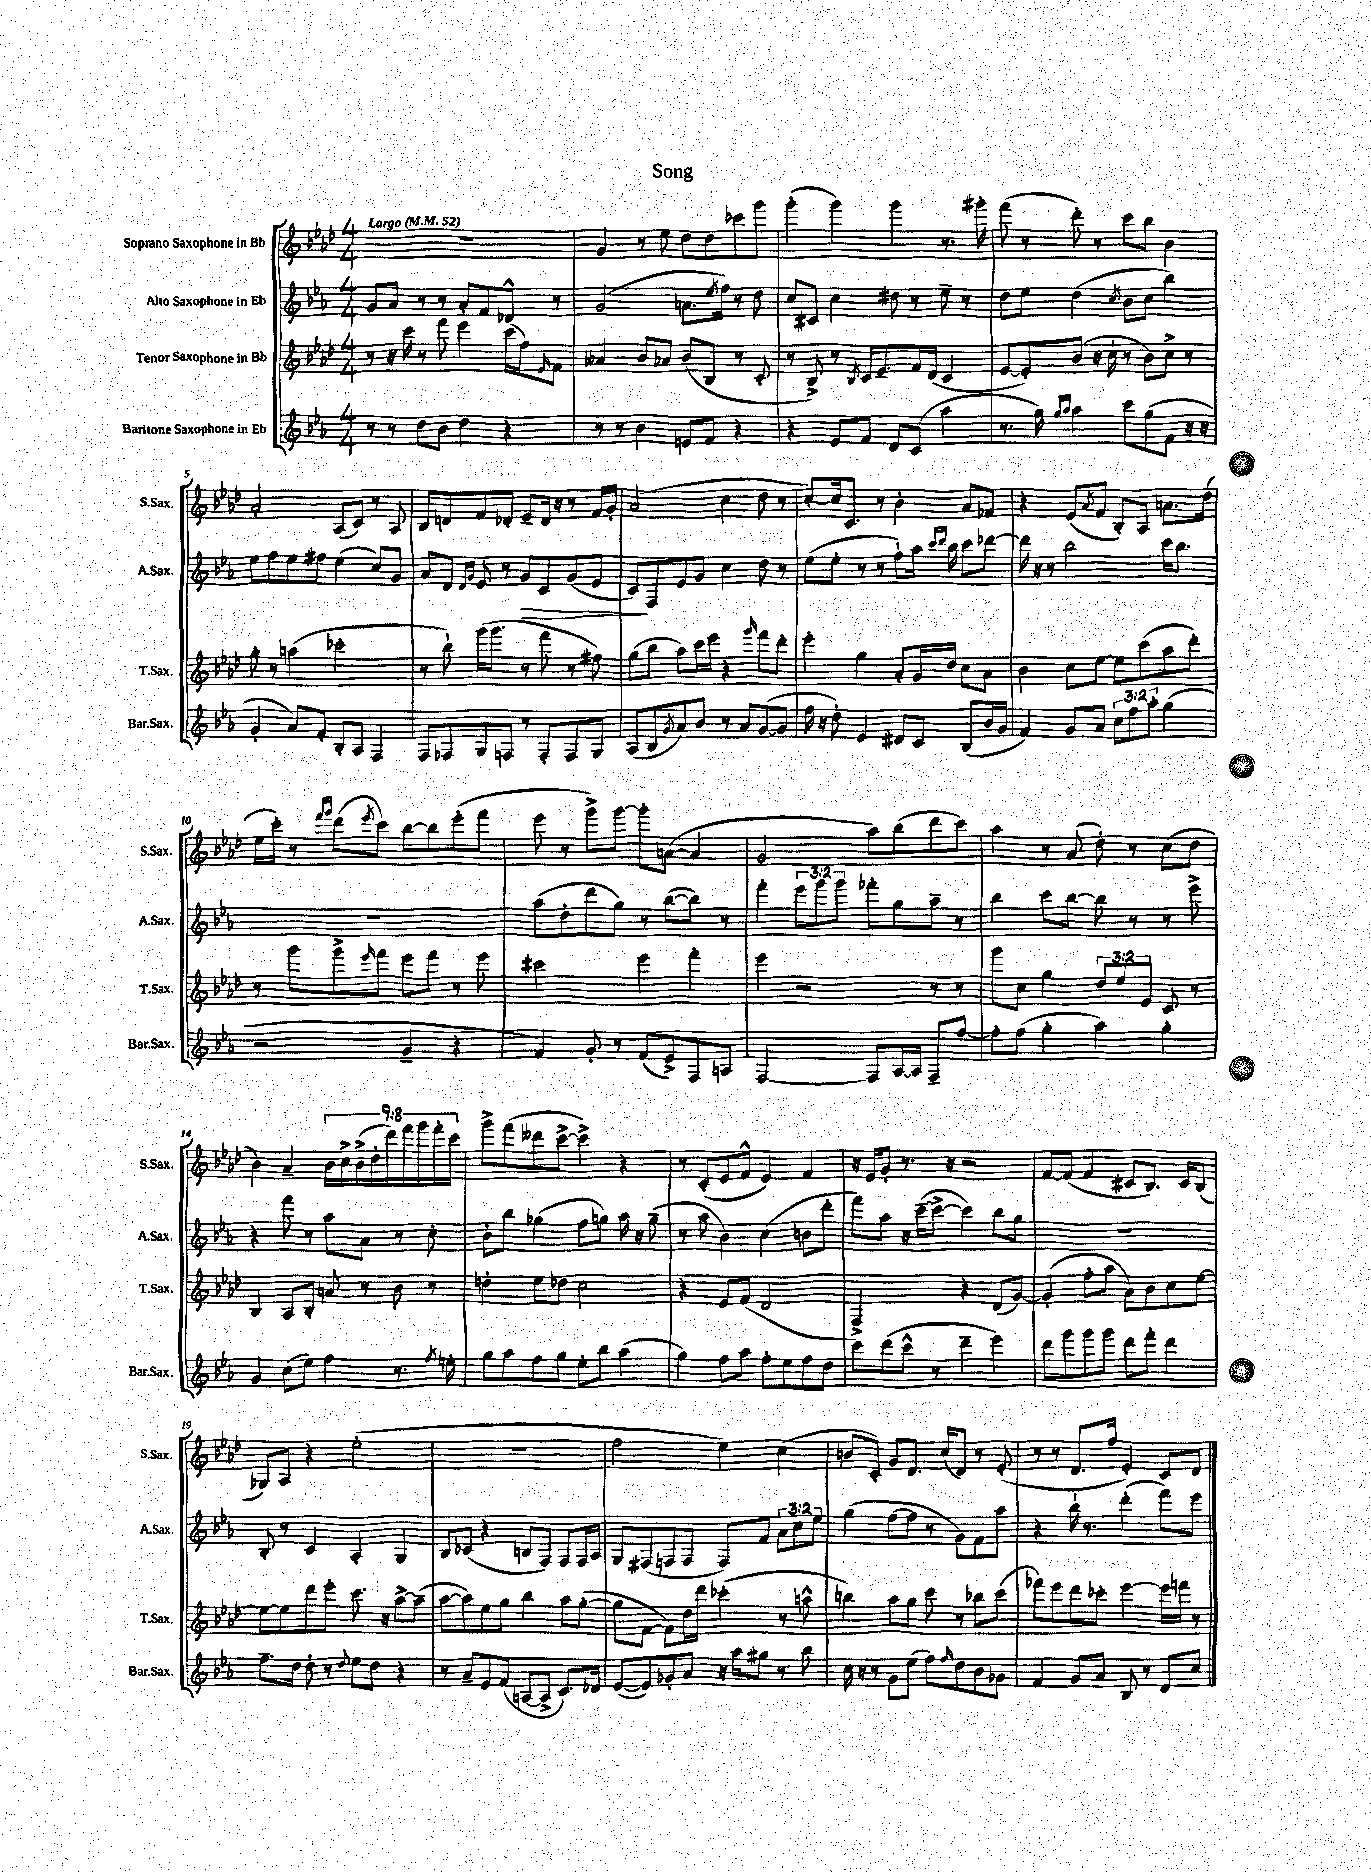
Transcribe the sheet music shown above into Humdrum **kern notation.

**kern	**kern	**kern	**dynam	**kern
*part4	*part3	*part2	*part2	*part1
*staff4	*staff3	*staff2	*staff2	*staff1
*I"Baritone Saxophone in Eb	*I"Tenor Saxophone in Bb	*I"Alto Saxophone in Eb	*	*I"Soprano Saxophone in Bb
*I'Bar.Sax.	*I'T.Sax.	*I'A.Sax.	*	*I'S.Sax.
*clefG2	*clefG2	*clefG2	*	*clefG2
*k[b-e-a-]	*k[b-e-a-d-]	*k[b-e-a-]	*	*k[b-e-a-d-]
*M4/4	*M4/4	*M4/4	*	*M4/4
*MM52	*MM52	*MM52	*	*MM52
=1	=1	=1	=1	=1
!	!	!	!	!LO:TX:a:B:t=Largo
8r	8r	8g/L	.	1r
8r	16r	8a-/J	.	.
.	16ccc\	.	.	.
8dd\L	8r	8r	.	.
8b-\J	8fff\	8r	.	.
4dd\	4eee-\	8a-'/L	.	.
.	.	8f/	.	.
4r	(16ccc\LL	8d-X^^/J	.	.
.	16ff\J)	.	.	.
.	16qqe-/	.	.	.
.	8f\J	8r	.	.
=2	=2	=2	=2	=2
8r	4a--X/	(2g/	.	4g/
8r	.	.	.	.
4b-\	8b-/L	.	.	8r
.	8a-X/J	.	.	8ee-\
8en/L	(8b-/L	8.an\L	.	8dd-\L
8f/J	8B-/J	.	.	8dd-\
.	.	8qee-/	.	.
.	.	16ff\Jk)	.	.
4r	8r	8r	.	8ccc-X\
.	8c'/	8dd\	.	8ggg\J
=3	=3	=3	=3	=3
4r	8r	8cc/L	.	(4ggg'\
.	8B-^/)	8c#X/J	.	.
8e-/L	8r	4cc\	.	4ggg\)
.	8qB-/	.	.	.
8f/J	16c/KL	.	.	.
.	8.e-~/	.	.	.
8d/L	.	8dd#X\	.	4ggg\
(8c/J	16f/L	8r	.	.
.	(16d-/JJ	.	.	.
4aa-\	4c/	8ee-~\	.	8.r
.	.	8r	.	.
.	.	.	.	16ggg#X'\
=4	=4	=4	=4	=4
8.r	[8e-/L	8dd\L	.	(8fff\
.	8e-'/])	8ee-\J	.	8r
16gg\)	.	.	.	.
16qqgg/LL	.	.	.	.
16qqaa-/JJ	.	.	.	.
4aa-\	(8b-/J	(4dd\	.	8ddd-'\)
.	16r	.	.	8r
.	16cc`\	.	.	.
.	.	8qcc/	.	.
8ccc\L	8r	8b-\L	.	8ccc\L
(8gg\	8b-\L)	8cc\J	.	8bb-\J
8f\J	8cc^\J	4bb-\)	.	4b-\
16r	8r	.	.	.
16r	.	.	.	.
!!LO:LB:g=z
=5	=5	=5	=5	=5
4g'/	8gg'\	8ee-\L	.	2a-'/
.	8r	8ff\	.	.
8a-/L)	(4aan\	8ee-\	.	.
8f'/J	.	8ff#X\J	.	.
8B-'/L	2ccc-X'\	(4ee-\	.	(8A-/L
8A-/J	.	.	.	8c/J)
4F/	.	8cc/L)	.	8r
.	.	8g/J	.	8A-/
=6	=6	=6	=6	=6
8F/L	8r	8a-/L	.	8B-/L
8F-X/	8bb-`\)	8d/J	.	8dn/
.	.	16qqd/LL	.	.
.	.	16qqg/JJ	.	.
8G/	(16ggg\KL	8e-/	.	8f/
.	8.ggg\J	.	.	.
8Fn/J	.	8r	.	8d-X'/J
!	!	!	!LO:HP:b	!
8r	8r	8g/L	>	8e-~/L
8F'/L	8fff\	8c/	.	16d-/Jk
.	.	.	.	16r
8F/	8r	(8g/	.	8r
8G/J	8ff#X\)	8e-/J	.	16f/LL
.	.	.	.	16g'/JJ
=7	=7	=7	=7	=7
(8A-/L	(8gg\L	8c/L)	.	(2a-/
8B-/	8bb-\J	8F/	]	.
8qg/	.	.	.	.
8a-/)	8aa-\L)	8e-/	.	.
8b-/J	16ccc\L	8g/J	.	.
.	16eee-\JJ	.	.	.
8r	4r	4cc\	.	4cc\
8a-/L	.	.	.	.
.	16qqggg/	.	.	.
([8g/	8fff\L	8dd\	.	8dd-\
8g/J]	8ddd-'\J	8r	.	8r
=8	=8	=8	=8	=8
16ff\	4eee-'\	(8ee-\L	.	[8cc'/L)
16r	.	.	.	.
8dd'\)	.	8ee-'\J	.	16cc/k]
.	.	.	.	8.c/J
4e-/	4gg\	8r	.	.
.	.	8r	.	8r
8d#X/L	8a-'/L	8ff`\L)	.	4b-'\
8c/J	16g/L	16aa-\Jk	.	.
.	.	16qqccc/LL	.	.
.	.	16qqddd/JJ	.	.
.	16dd-/JJ	16bb-\	.	.
(8B-/L	8cc\L	8ccc\L	.	8a-/L
16b-/L	8a-\J	[8ddd-X\J	.	8f-X/J
16g/JJ	.	.	.	.
=9	=9	=9	=9	=9
4f/)	4b-\	16ddd-\]	.	4r
.	.	16r	.	.
.	.	8r	.	.
8g/L	8cc\L	2bb-\	.	(8e-/L
.	.	.	.	8qa-/
8a-/J	[8ee-\J	.	.	8f/J
12cc\L	8ee-\L]	.	.	8B-'/L)
12ff\	.	.	.	.
.	(8ccc\	.	.	8A-/J
12aa-'\J	.	.	.	.
(4gg\	8aa-\	16ccc\KL	.	8.an\L
.	.	8.bb-\J	.	.
.	8ddd-'\J)	.	.	.
.	.	.	.	(16dd-\Jk
!!LO:LB:g=z
=10	=10	=10	=10	=10
2r	8r	1r	.	16ee-\LL
.	.	.	.	16ccc'\JJ)
.	8ggg\L	.	.	8r
.	.	.	.	16qqfff/LL
.	.	.	.	16qqggg/JJ
.	8ggg^\	.	.	(8ddd-\L
.	16qqeee-/	.	.	8qeee-/
.	8fff\J	.	.	8ccc\J)
4g~/	8eee-\L	.	.	[8bb-\L
.	8fff\J	.	.	8bb-\]
4r	8r	.	.	(8eee-'\
.	8eee-\	.	.	8fff\J
=11	=11	=11	=11	=11
4f/)	2ccc#X\	(8aa-\L	.	8eee-\
.	.	8dd'\	.	8r
8g'/	.	8ddd\	.	8ggg^\L)
8r	.	8gg\J)	.	[8ggg\J
(8f/L	4eee-\	8r	.	8ggg'\L]
8e-^/)	.	([8bb-\L	.	([8an\J
8F/	4fff'\	8bb-\J])	.	4a/]
8An/J	.	8r	.	.
=12	=12	=12	=12	=12
[2F/	4eee-\	4fff'\	.	2g/
.	2r	12eee-\L	.	.
.	.	12ggg\	.	.
.	.	12ggg\J	.	.
8F/L]	.	8fff-X'\L	.	8aa-\L)
[16A-/L	.	8gg\	.	(8bb-\
16A-/JJ]	.	.	.	.
8F~/L	8r	8aa-~\J	.	8ddd-\
[8ff/J	8r	8r	.	8ccc\J)
=13	=13	=13	=13	=13
8ff'\L]	8ggg\L	4bb-\	.	4aa-\
(8ff\J	8cc\J	.	.	.
4gg'\	4gg\	8ccc\L	.	8r
.	.	[8bb-\J	.	(8a-/
4aa-\)	12dd-/L	8bb-\]	.	8dd-'\)
.	12ee-/	.	.	.
.	.	8r	.	8r
.	12e-/J	.	.	.
4gg'\	8c/	8r	.	(8cc\L
.	8r	8eee-^\	.	8dd-\J
!!LO:LB:g=z
=14	=14	=14	=14	=14
4g/	4B-/	4r	.	4b-\)
(8cc\L	8A-/L	8fff\	.	4a-~/
8ee-\J)	8B-'/J	8r	.	.
4ff\	8an/	8aa-\L	.	18b-\LL
.	.	.	.	18cc^\
.	.	.	.	(18b-^\
.	8r	8a-\J	.	.
.	.	.	.	18dd-'\
.	.	.	.	18ddd-\)
8.r	8b-\	8r	.	.
.	.	.	.	18fff\
.	.	.	.	18ggg\
.	8r	8cc'\	.	.
.	.	.	.	18fff'\
8qff/	.	.	.	.
16een'\	.	.	.	.
.	.	.	.	18ccc\JJ
=15	=15	=15	=15	=15
8gg\L	4ddn'\	8b-'\L	.	8ggg^\L
8aa-\	.	8bb-\J	.	(8fff\
8ff\	8ee-\L	(4gg-X\	.	8ddd--X\
8gg\J	8dd-X\J	.	.	[8ccc^\J
8ee-'\L	2cc\	8ff\L	.	4ccc^\])
8bb-\J	.	8ggn\J)	.	.
(4aa-\	.	16aa-\	.	4r
.	.	16r	.	.
.	.	(8gg~\	.	.
=16	=16	=16	=16	=16
4gg\)	4r	8r	.	8r
.	.	8aa-\	.	(8c'/L
8ff\L	8e-/L	4b-\)	.	8e-/
8aa-\J	(8f/J	.	.	8f^^/J
8ff'\L	2d-/	(4cc\	.	4e-/)
8ee-\	.	.	.	.
8ff\	.	8bn\L	.	4f/
8dd\J	.	8ddd'\J	.	.
=17	=17	=17	=17	=17
8ccc\L	2F^/)	8fff\L)	.	16r
.	.	.	.	16e-/KL
(8ddd\	.	8aa-\J	.	8g'/J
8ccc^^\J	.	16r	.	8.r
.	.	([16ccc~\KL	.	.
8r	.	8ccc^\J_	.	.
.	.	.	.	16r
4ddd~\	4r	4ccc\])	.	2r
4eee-\)	(8d-/L	8bb-\L	.	.
.	[8g/J)	8gg\J	.	.
=18	=18	=18	=18	=18
8ddd\L	(4g'/]	1r	.	[8f/L
8ggg\	.	.	.	(8f/J]
8ggg\	8ff'\L	.	.	4f/
8ggg\J	8aa-\J	.	.	.
8ddd\L	8a-\L)	.	.	8c#X/L
8fff'\J	8b-\	.	.	8.B-/J)
4ddd\	8cc\	.	.	.
.	.	.	.	16c#/KL
.	[8ee-\J	.	.	(8B-/J
!!LO:LB:g=z
=19	=19	=19	=19	=19
8.ff~\L	8ee-\L_	8B-'/	.	8G-X/L)
.	8ee-\]	8r	.	8A-/J
16dd\Jk	.	.	.	.
8dd'\	8ddd-\	4c/	.	4r
8r	8eee-'\J	.	.	.
8qqdd/	.	.	.	.
8ee-\L	8.ccc\	4A-'/	.	(2ee-'\
8dd\J	.	.	.	.
.	16r	.	.	.
4r	[8aa-^\L	4G/	.	.
.	(8aa-~\J]	.	.	.
=20	=20	=20	=20	=20
8r	[8aa-\L	8B-/L	.	1r
8a-~/L	8aa-\])	(8c-X/J	.	.
8e-/	8ee-\	4r	.	.
(8f/J	8gg\J	.	.	.
[8An/L	4bb-\	8Bn/L	.	.
8A^/J]	.	8F/J)	.	.
8.c/L)	8aa-\L	8F/L	.	.
.	([8gg'\J	16F/L	.	.
16d-X/Jk	.	16A-/JJ	.	.
=21	=21	=21	=21	=21
([8e-/L	8gg\L]	8G/L	.	2ff\
8e-/])	[8f\J	(8F#X/	.	.
8g-X'/	8f\L])	8Fn/	.	.
8a-/J	16dd-\L	8F/J	.	.
.	16ddd-\JJ	.	.	.
16r	(4ccc-X'\	8F/L)	.	4ee-\)
16aa-\KL	.	.	.	.
8gg#X\J	.	8f/J	.	.
8r	8r	12a-\L	.	(4cc\
.	.	12cc\	.	.
8bb-\	8aan^^\	.	.	.
.	.	12ee-\J	.	.
=22	=22	=22	=22	=22
16cc\	4bbn\)	(4gg\	.	8bn/L
16r	.	.	.	.
8r	.	.	.	8c'/J)
8g\L	8aa-\L	[8ff\L	.	8g/L
(8ee-\J	8gg\J	8ff\J]	.	8.d-/J
8ff\L)	8ccc\	8r	.	.
.	.	.	.	(16cc/KL
16qqff/	.	.	.	.
8dd\	8r	8g\L)	.	8d-/J)
8b-\	8bb-X\L	8f\	.	8r
8g-X\J	(8ccc\J	8aa-\J	.	(8e-'/
=23	=23	=23	=23	=23
4f/	8fff-X\L)	4r	.	8r
.	8eee-\	.	.	8r
8g/L	8ddd-\	16bb-`\	.	8.d-/L
.	.	8.r	.	.
8a-/J	8ccc-X'\J	.	.	.
.	.	.	.	16ff/Jk
8B-/	[4eee-\	(4ddd'\	.	4e-'/)
8r	.	.	.	.
8d/L	16eee-\LL]	8fff\L)	.	8c/L
.	16fffn\JJ	.	.	.
8cc/J	8r	8eee-\J	.	8d-/J
==	==	==	==	==
*-	*-	*-	*-	*-
